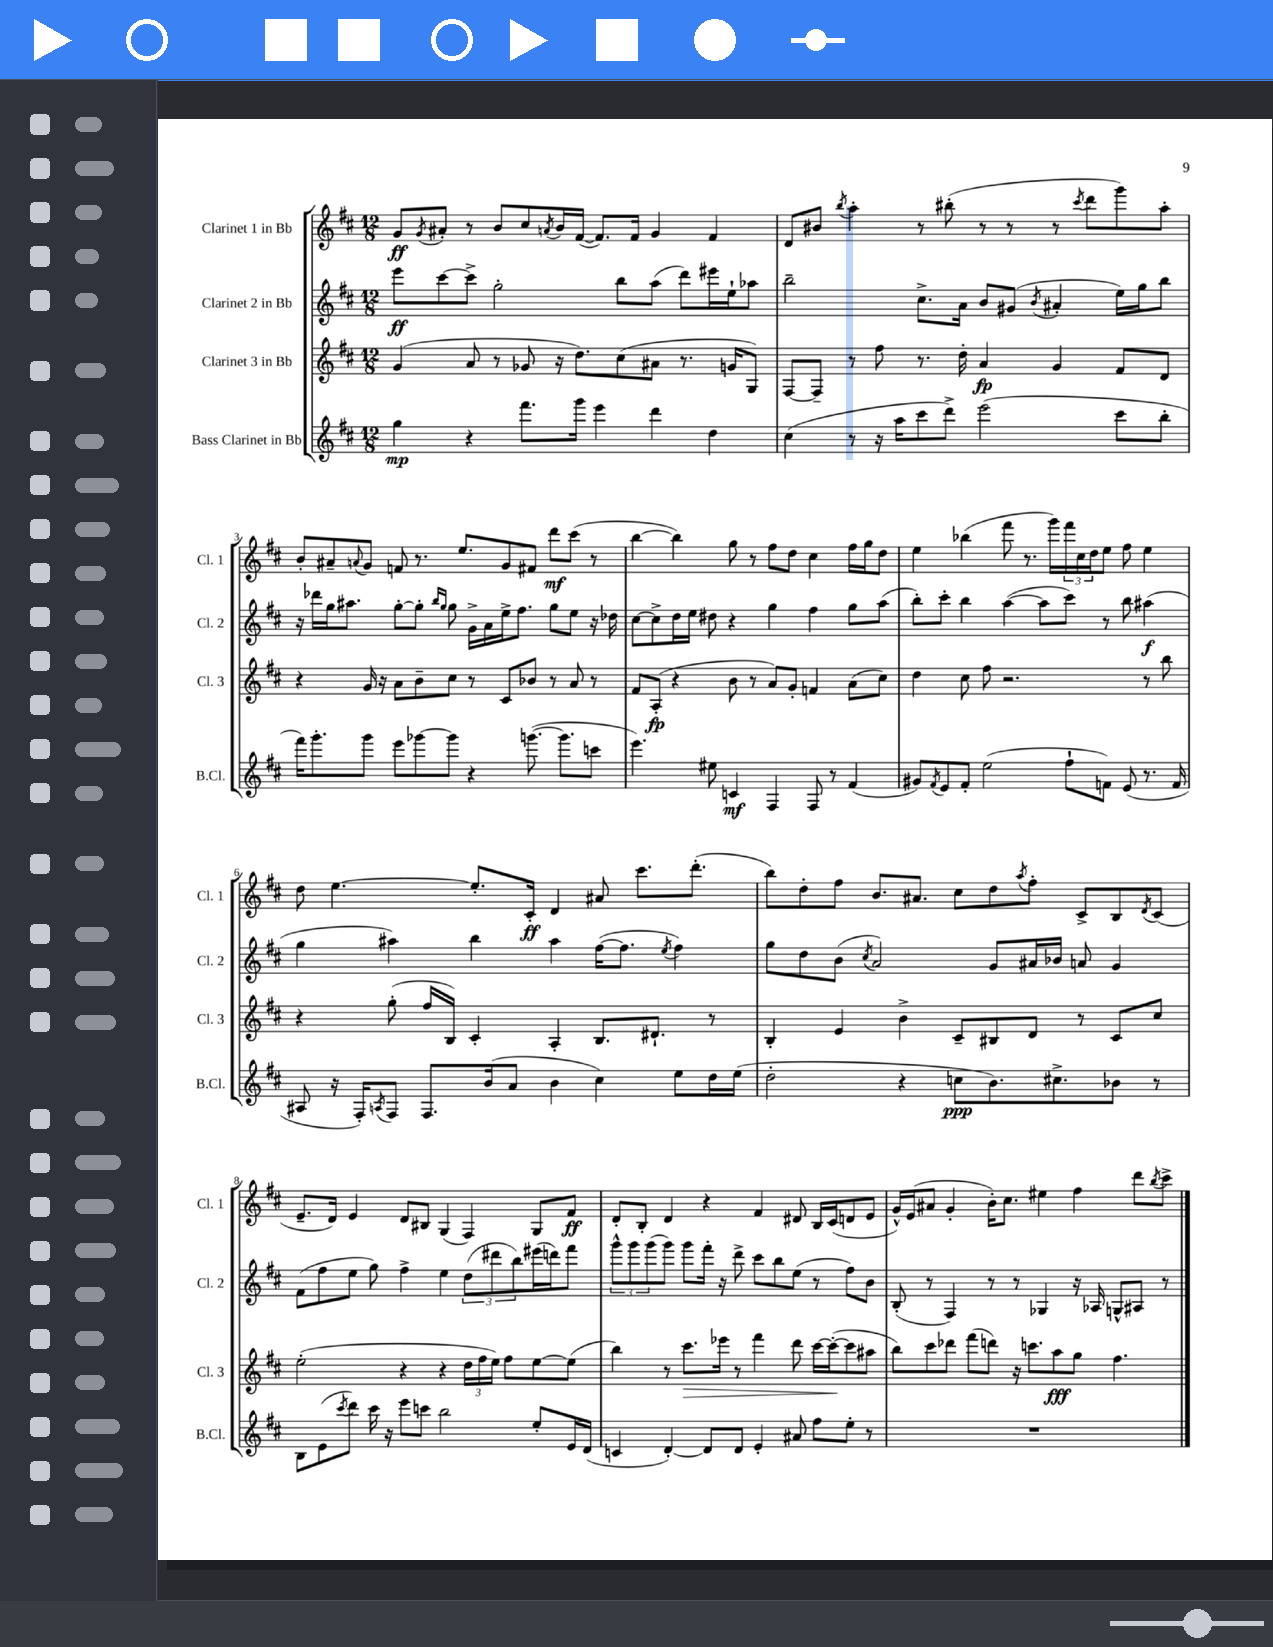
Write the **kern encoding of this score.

**kern	**kern	**kern	**kern
*staff4	*staff3	*staff2	*staff1
*clefG2	*clefG2	*clefG2	*clefG2
*k[f#c#]	*k[f#c#]	*k[f#c#]	*k[f#c#]
*M12/8	*M12/8	*M12/8	*M12/8
4gg\	(4g/	8eee\L	8g/L
.	.	.	8qg/
.	.	[8ccc#\	8a#'/J
4r	8a/	8ccc#^\]J	8r
.	8r	2gg'\	8b/L
8.fff#\L	8g-/	.	8cc#/
.	.	.	8qa/
.	16r	.	16b/L
16ggg\Jk	8.dd\L)	.	([16f#/JJ
4eee\	.	.	8.f#/]L)
.	(8cc#\	8bb\L	.
.	.	.	16f#/Jk
4ddd\	8a#\J	(8aa\J	4g/
.	8.r	8ddd\L)	.
4dd\	.	16eee#\L	4f#/
.	16g/LK	16ee`\J	.
.	8G/J)	8aa-\J	.
=	=	=	=
(4cc#\	[8F#/L	2bb~\	8d/L
.	8F#~/]J	.	8b#/J
.	.	.	8qbb/
8r	8r	.	4aa'\
16r	8ff#\	.	.
16aa\LK	.	.	.
8ccc#\	8.r	8.cc#^\L	8r
8ddd^\J)	.	.	(8bb#'\
.	16dd'\	16a\Jk	.
(2eee\	4a/	8b/L	8r
.	.	(8g#/J	8r
.	.	8qb/	.
.	4g/	4a#'/	8r
.	.	.	8qccc#/
.	.	.	8ddd\L
8ccc#\L	8f#/L	16ee\LL)	8ggg\)
.	.	16gg\J	.
8bb'\J	8d/J	8bb\J	8aa'\J
=	=	=	=
16fff#\LK)	4r	16r	8b'/L
8.ggg'\	.	16ddd-\LL	.
.	.	16gg\J	8a#~/
.	.	8.aa#\J	.
.	.	.	8qqa/
8ggg\J	16g/	.	8g/J
.	16r	.	.
8eee\L	8a\L	[8gg'\L	8f/
[8ggg-\	8b~\	8gg'\]J	8.r
.	.	16qqbb/LL	.
.	.	16qqgg/JJ	.
8ggg-\]J	8cc#\J	8gg\	.
.	.	.	8.ee/L
4r	8r	16g^\LL	.
.	.	16a\	.
.	8c#/L	16ee^\J	8g/
.	.	8.ff#\J	.
([8.ggg\	8b-/J	.	8f#/J
.	8r	8gg\L	8ddd\L
8.ggg\]L	.	.	.
.	8a/	8ee\J	(8ccc#\J
8ccc\J	8r	16r	8r
.	.	16dd-\	.
=	=	=	=
4.eee\)	8f#/L	[8cc#\L	[4bb\
.	(8A'/J	8cc#^\]	.
.	4r	16dd\L	4bb\])
.	.	16ee\JJ	.
8ee#\	.	8dd#\	.
4c/	8b\	4r	8gg\
.	8r	.	8r
4F#/	8a/L)	4gg\	8ff#\L
.	8g'/J	.	8dd\J
8F#/	4f/	4ff#\	4cc#\
8r	.	.	.
(4f#/	(8a\L	8gg\L	16ff#\LL
.	.	.	16gg\J
.	8cc#\J)	(8aa\J	8dd\J
=	=	=	=
8g#/L)	4dd\	8bb'\L)	4ee\
8qf#/	.	.	.
8e/	.	8ccc#'\J	.
8f#'/J	8cc#\	4bb\	(4bb-\
(2ee\	8ff#\	.	.
.	2.r	([4aa\	8fff#\
.	.	.	8.r
.	.	8aa\]L	.
.	.	.	16ggg\LL)
8ff#`\L	.	8ccc#\J)	24fff#\
.	.	.	24cc#\
.	.	.	24dd\J
8f\J)	.	8r	8ee\J
(8e/	.	8bb\	8ff#\
8.r	8r	(4aa#\	4ee\
.	8bb\	.	.
16f/	.	.	.
=	=	=	=
8A#/	4r	4gg\	8dd\
16r	.	.	[4.ee\
16F#'/LK)	.	.	.
8qA/	.	.	.
8F#/J	(8gg'\	4aa#\)	.
8.F#/L	16ff#/LL	.	.
.	16B/JJ)	.	.
.	4c#'/	4bb\	8.ee'/]L
(16b/k	.	.	.
8a/J	.	.	.
.	.	.	16c#'/Jk
4b\	4A'/	4aa#\	4d/
4cc#\)	8.B/L	([16ff#\LK	8a#/
.	.	8.ff#\]J	.
.	.	.	8.ccc#\L
.	8.d#`/J	.	.
.	.	8qee/	.
8ee\L	.	4ff#\)	.
.	.	.	(8.ddd'\J
16dd\L	8r	.	.
(16ee\JJ	.	.	.
=	=	=	=
2dd'\	4B'/	8gg\L	8bb\L)
.	.	8dd\	8dd'\
.	4e/	(8b\J	8ff#\J
.	.	8qcc#/	.
.	.	2a/)	8.b/L
4r	4b^\	.	.
.	.	.	8.a#/J
8cc\L	8c#~/L	.	8cc#\L
8.b\)	8B#/	8g/L	8dd\
.	.	.	8qaa/
.	8d/J	16a#/L	8ff#'\J
8.cc#^\	.	16b-/JJ	.
.	8r	8a/	8c#^/L
8b-\J	8c#/L	4g/	8B/
.	.	.	8qd/
8r	8cc#/J	.	(8c#/J
=	=	=	=
8B\L	(2ee'\	(8f#\L	8.e~/L
(8e\	.	8ff#\	.
.	.	.	16d/Jk)
8qccc#/	.	.	.
8ddd\J)	.	8ee\J	4e/
16ccc#\	.	8gg\)	.
16r	.	.	.
8eee\L	4r	4ff#^\	8d/L
8ccc\J	.	.	8B#/J
2bb\	4r	4ee\	(4G/
.	24dd\LL	(12dd\L	4F#/)
.	24ff#\	.	.
.	24ee\JJ)	12ddd#\	.
.	8ff#\L	.	.
.	.	12bb\)	.
8ee'/L	[8ee\	(16eee#\L	8G/L
.	.	16ddd\J)	.
16e/L	(8ee\]J	8fff#\J	8f#/J
(16d/JJ	.	.	.
=	=	=	=
4c/	4bb\)	12ggg^^\L	8d'/L
.	.	12ggg\	.
.	.	.	8B'/J
.	.	(12ggg\	.
[4d'/)	8r	8ggg\J)	4d/
.	8.ccc#\L	8ggg\L	.
8d/]L	.	16fff#'\Jk	4r
.	16eee-\Jk	16r	.
8d/J	8r	8ddd^\	.
4e'/	4fff#\	8ccc#\L	4f#/
.	.	8bb\	.
8a#/	8ddd\	(8ee\J	8d#/
8ff#\L	[16ccc#\LL	8r	16B/LL
.	(16ccc#'\_J	.	(16c#/J
8ee'\J	8ccc#\]	8ff#\L)	8d/
8r	8aa#\J	8b\J	8e/J
=	=	=	=
1.r	8bb\L)	(8B'/	16g^^/LL)
.	.	.	(16e/J
.	8ccc#\	8r	8a#/J
.	8ddd-\J	4F#/)	4g'/
.	(8fff#\L	.	.
.	8ddd\J)	8r	16b'\LK)
.	.	.	8.cc#\J
.	16r	8r	.
.	8.ccc\L	.	.
.	.	4G-/	4ee#\
.	8aa\	.	.
.	8gg\J	16r	4ff#\
.	.	16A-/	.
.	4.ff#\	8G^^/L	.
.	.	8A#/J	8ddd\L
.	.	.	8qbb/
.	.	8r	8ccc#^\J
==	==	==	==
*-	*-	*-	*-
